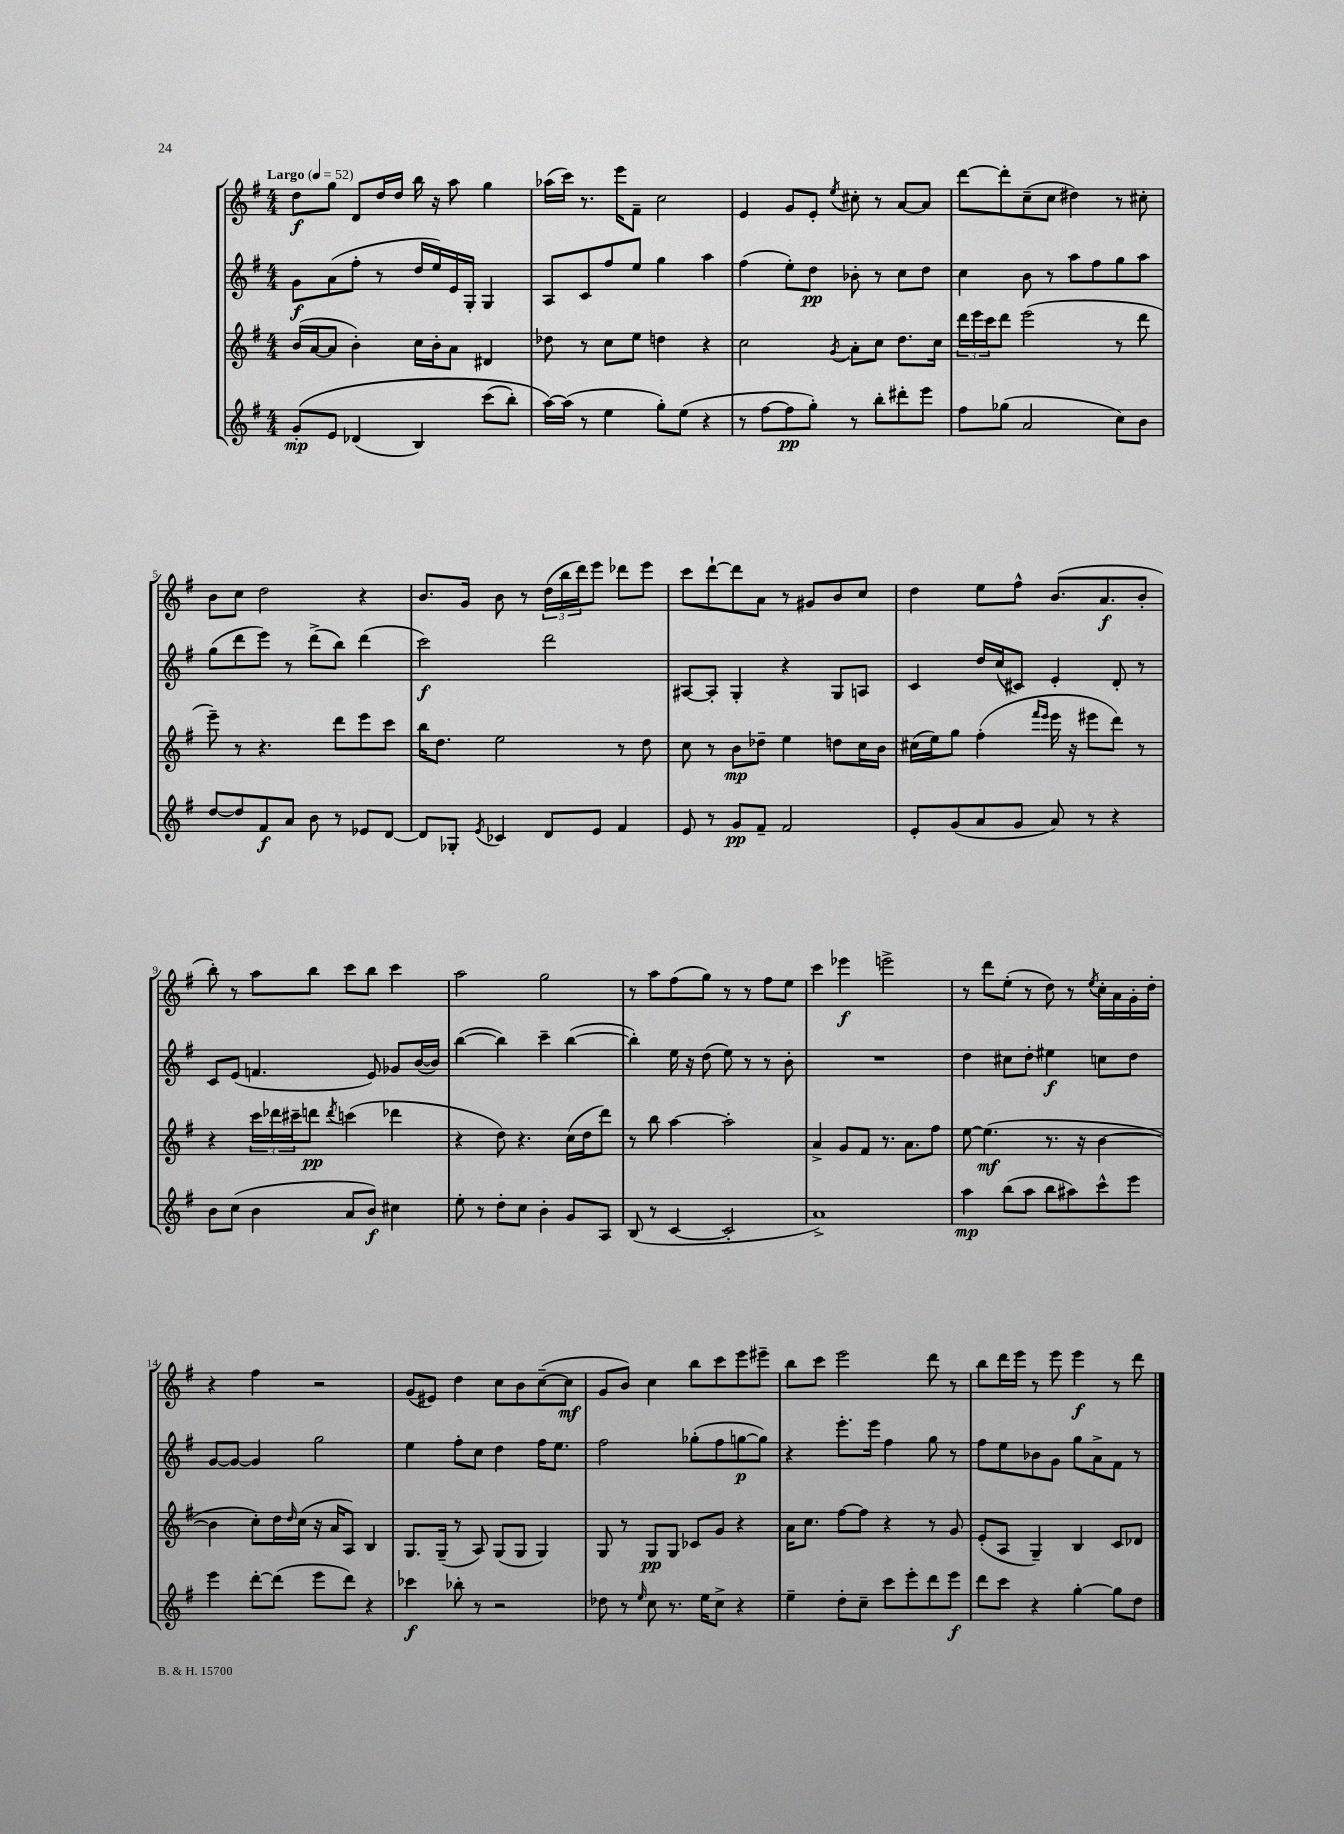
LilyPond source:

<<
\new StaffGroup <<
\new Staff = "s0" {
    \clef treble \key g \major \numericTimeSignature \time 4/4 \tempo "Largo" 4 = 52
    d''8\f g''8 d'8 d''16 d''16 b''16 r16 a''8 g''4 |
    aes''16( c'''16) r8. e'''16 fis'8-- c''2 |
    e'4 g'8 e'8-. \acciaccatura { e''8 } cis''8-. r8 a'8~ a'8 |
    d'''8~ d'''8-. c''8--( c''8 dis''4) r8 cis''8-. |
    b'8 c''8 d''2 r4 |
    b'8. g'16 b'8 r8 \tuplet 3/2 { d''16( b''16 d'''16) } e'''8 des'''8 e'''8 |
    c'''8 d'''8~-! d'''8 a'8 r8 gis'8 b'8 c''8 |
    d''4 e''8 fis''8-^ b'8.( a'8.\f b'8-. |
    b''8-.) r8 a''8 b''8 c'''8 b''8 c'''4 |
    a''2 g''2 |
    r8 a''8 fis''8( g''8) r8 r8 fis''8 e''8 |
    c'''4 ees'''4\f e'''2-> |
    r8 d'''8 e''8-.( r8 d''8) r8 \acciaccatura { e''8 } c''16-. a'16 g'16-. d''16-. |
    r4 fis''4 r2 |
    g'8( eis'8) d''4 c''8 b'8 c''8~--( c''8\mf |
    g'8 b'8) c''4 b''8 c'''8 e'''8 eis'''8-- |
    b''8 c'''8 e'''2 d'''8 r8 |
    b''8 d'''16 e'''16 r8 e'''8 e'''4\f r8 d'''8 \bar "|." |
}
\new Staff = "s1" {
    \clef treble \key g \major \numericTimeSignature \time 4/4
    g'8\f a'8( fis''8-. r8 d''16 e''16) e'16 g16-. g4 |
    a8 c'8 fis''8 e''8 g''4 a''4 |
    fis''4( e''8-.) d''8\pp bes'8-. r8 c''8 d''8 |
    c''4 b'8 r8 a''8 fis''8 g''8 a''8 |
    g''8( d'''8 e'''8) r8 d'''8->( b''8) d'''4( |
    c'''2\f) d'''2 |
    ais8~ ais8-. g4-. r4 g8 a8 |
    c'4 d''16 c''16( cis'8) e'4-. d'8-. r8 |
    c'8 e'8( f'4. e'8) ges'8 b'16~( b'16) |
    b''4~( b''4) c'''4-- b''4~( |
    b''4-.) e''16 r16 d''8( e''8) r8 r8 b'8-. |
    R1 |
    d''4 cis''8 d''8-. eis''4\f c''8 d''8 |
    g'8~ g'8~ g'4 g''2 |
    e''4 fis''8-. c''8 d''4 fis''16 e''8. |
    fis''2 ges''8-.( fis''8 g''8~\p g''8) |
    r4 e'''8.-. e'''16 fis''4 g''8 r8 |
    fis''8 e''8 bes'8 g'8 g''8 a'8-> fis'8 r8 \bar "|." |
}
\new Staff = "s2" {
    \clef treble \key g \major \numericTimeSignature \time 4/4
    b'16( a'16~ a'8 b'4-.) c''16 b'16-. a'8 dis'4 |
    des''8 r8 c''8 e''8 d''4 r4 |
    c''2 \acciaccatura { g'8 } a'8-. c''8 d''8. c''16 |
    \tuplet 3/2 { d'''16 e'''16 c'''16 } d'''8 e'''2( r8 d'''8 |
    e'''8--) r8 r4. d'''8 e'''8 c'''8 |
    b''16 d''8. e''2 r8 d''8 |
    c''8 r8 b'8\mp des''8-- e''4 d''8 c''16 b'16 |
    cis''16( e''16) g''8 fis''4-.( \grace { fis'''16 e'''16 } e'''16 r16 eis'''8 d'''8) r8 |
    r4 \tuplet 3/2 { c'''16 des'''16 cis'''16-- } d'''8\pp \acciaccatura { d'''8 } c'''4( des'''4 |
    r4 d''8) r4. c''16( d''16 d'''8) |
    r8 b''8 a''4~ a''2-. |
    a'4-> g'8 fis'8 r8. a'8. fis''8 |
    e''8~ e''4.\mf( r8. r16 b'4~ |
    b'4 c''8-.) d''16 \grace { d''16 } c''16( r16 a'16 a8) b4 |
    g8. g16--( r8 a8) g8( g8 g4) |
    g8 r8 g8\pp g8 ces'8 g'8 r4 |
    a'16 c''8. fis''8~ fis''8 r4 r8 g'8 |
    e'8-.( a8 g4--) b4 c'8 des'8 \bar "|." |
}
\new Staff = "s3" {
    \clef treble \key g \major \numericTimeSignature \time 4/4
    g'8-.\mp\( e'8 des'4( b4) c'''8( b''8-.) |
    a''16~\) a''16( r8 e''4 g''8-.) e''8( r4 |
    r8 fis''8~ fis''8\pp g''8-.) r8 b''8-. dis'''8-. e'''8 |
    fis''8 ges''8( a'2 c''8) b'8 |
    d''8~ d''8 fis'8\f a'8 b'8 r8 ees'8 d'8~ |
    d'8 ges8-. \acciaccatura { e'8 } ces'4 d'8 e'8 fis'4 |
    e'8 r8 g'8\pp fis'8-- fis'2 |
    e'8-. g'8( a'8 g'8 a'8) r8 r4 |
    b'8 c''8( b'4 a'8 b'8\f) cis''4 |
    e''8-. r8 d''8-. c''8 b'4-. g'8 a8 |
    b8( r8 c'4~ c'2-. |
    a'1->) |
    a''4\mp b''8( a''8 b''8 ais''8) c'''8-^ e'''8 |
    e'''4 d'''8~-. d'''8( e'''8 d'''8) r4 |
    ces'''4\f bes''8-. r8 r2 |
    des''8 r8 \grace { e''16 } c''8 r8. e''16 c''8-> r4 |
    e''4-- d''8-. c''8-- c'''8 e'''8-. d'''8 e'''8\f |
    d'''8 c'''8 r4 g''4~-. g''8 d''8 \bar "|." |
}
>>
>>
